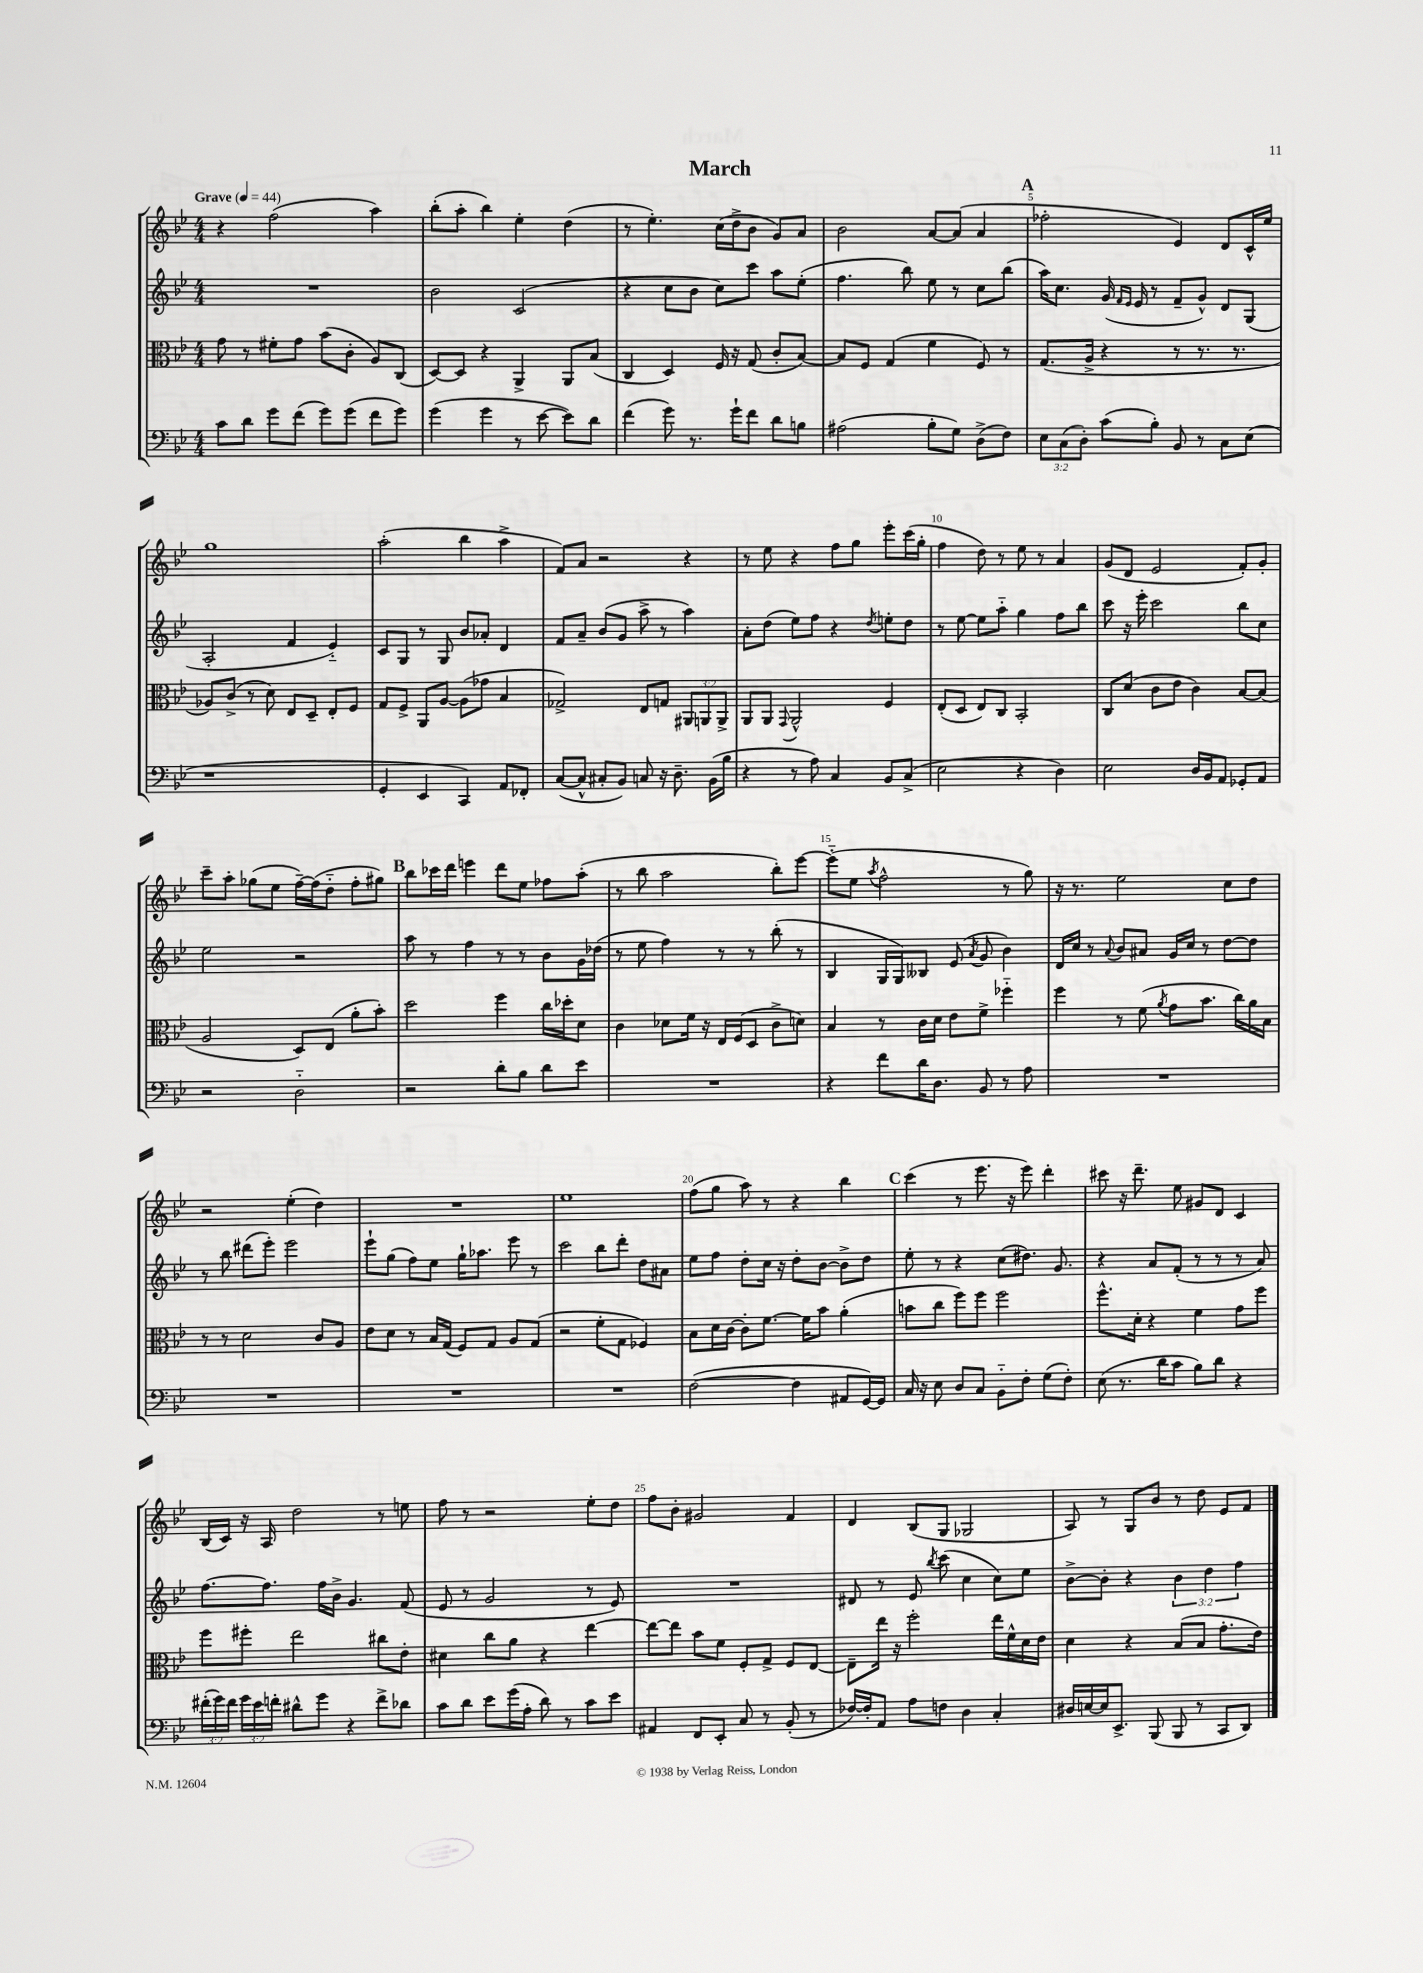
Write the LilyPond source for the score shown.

\header { title = "March" }
<<
\new StaffGroup <<
\new Staff = "s0" {
    \clef treble \key bes \major \numericTimeSignature \time 4/4 \tempo "Grave" 4 = 44
    \autoBeamOff r4 f''2( a''4) |
    bes''8[-.( a''8]-. bes''4) ees''4-. d''4( |
    r8 ees''4.-.) c''16[( d''16-> bes'8] g'8[) a'8] |
    bes'2 a'8[~ a'8]( a'4 |
    \mark \markup { \bold "A" } fes''2-. ees'4) d'8[ c'16-^ ees''16] |
    g''1 |
    a''2-.( bes''4 a''4-> |
    f'8[) a'8] r2 r4 |
    r8 ees''8 r4 f''8[ g''8] ees'''8[-. c'''16( g''16]-. |
    f''4 d''8) r8 ees''8 r8 a'4 |
    g'8[( d'8] ees'2 f'8[-.) g'8]-. |
    c'''8[-- a''8]-. ges''8[( ees''8] f''16[~--) f''16( d''8]-_ f''8[-. gis''8]) |
    \mark \markup { \bold "B" } bes''8[ ces'''16 d'''16] e'''4 d'''8[ ees''8] fes''8[ a''8]-.( |
    r8 bes''8 a''2 bes''8[-.) ees'''8]~ |
    ees'''8[-_( ees''8] \acciaccatura { a''8 } f''2-^ r8 g''8) |
    r16 r8. ees''2 c''8[ d''8] |
    r2 ees''4-.( d''4) |
    R1 |
    ees''1 |
    f''8[( g''8] a''8) r8 r4 bes''4 |
    \mark \markup { \bold "C" } c'''4( r8 ees'''8. r16 ees'''8) d'''4-. |
    cis'''8 r16 d'''8.-- ees''8 gis'8[ d'8] c'4 |
    bes16[( c'16]) r16 a16 d''2 r8 e''8 |
    f''8 r8 r2 ees''8[-. d''8] |
    f''8[ bes'8]-. gis'2 f'4 |
    d'4 bes8[( g8] ges2 |
    a8) r8 g8[ bes'8] r8 d''8 ees'8[ f'8] \bar "|." |
}
\new Staff = "s1" {
    \clef treble \key bes \major \numericTimeSignature \time 4/4 \override Staff.TupletNumber.text = #tuplet-number::calc-fraction-text
    \autoBeamOff R1 |
    bes'2 c'2( |
    r4 c''8[ bes'8] c''8[) c'''8] a''8[ ees''8]-.( |
    f''4. bes''8) ees''8 r8 c''8[ bes''8]( |
    \mark \markup { \bold "A" } a''16[) c''8.] g'16( \grace { f'16[ ees'16] } ees'16 r8 f'8[-- g'8]-^) d'8[ g8]( |
    a2-. f'4 ees'4-_) |
    c'8[ g8] r8 g8 bes'8[ aes'8]-. d'4 |
    f'8[ a'8]-- bes'8[( g'8] a''8-> r8 a''4) |
    a'8[-. d''8]( ees''8[) f''8] r4 \acciaccatura { d''8 } e''8[-. d''8] |
    r8 ees''8~ ees''8[ a''8]-_ g''4 f''8[ bes''8] |
    c'''8 r16 ees'''16-. c'''2 bes''8[ c''8] |
    ees''2 r2 |
    \mark \markup { \bold "B" } a''8 r8 f''4 r8 r8 bes'8[ g'16 des''16]( |
    r8 ees''8 f''4) r8 r8 bes''8-.( r8 |
    bes4 g16[ g16) beses8] ees'8( \acciaccatura { a'8 } g'8 bes'4) |
    d'16[ c''16] r8 \appoggiatura { a'8 } bes'8[ ais'8] g'16[ c''16] r8 d''8[~ d''8] |
    r8 bes''8 dis'''8[( ees'''8]-.) ees'''2 |
    ees'''8[-! g''8]( f''8[) ees''8] g''16[-! aes''8.] ees'''8 r8 |
    c'''2 bes''8[ d'''8]-. d''8[ ais'8] |
    ees''8[ f''8] d''8[-. c''16] r16 d''8[-. bes'8]~ bes'8[-> d''8] |
    \mark \markup { \bold "C" } ees''8-. r8 r4 c''8[( dis''8.]) g'8. |
    r4 a'8[ f'8]-.( r8 r8 r8 a'8) |
    f''8.[~ f''8.] f''16[ bes'16]-> g'4. f'8( |
    ees'8 r8 g'2 r8 ees'8) |
    R1 |
    dis'8 r8 ees'8 \acciaccatura { bes''8 } c'''8( c''4 c''8[) ees''8] |
    bes'8[~-> bes'8]-. r4 \tuplet 3/2 { bes'4 d''4 f''4 } \bar "|." |
}
\new Staff = "s2" {
    \clef alto \key bes \major \numericTimeSignature \time 4/4 \override Staff.TupletNumber.text = #tuplet-number::calc-fraction-text
    \autoBeamOff g'8 r8 fis'8[-. g'8] bes'8[( c'8]-. a8[) c8]( |
    d8[~) d8] r4 a,4-> a,8[ bes8]( |
    c4 d4) f16 r16 g8( c'8[-. bes8]~) |
    bes8[ f8] g4( f'4 f8) r8 |
    \mark \markup { \bold "A" } g8.[( a16]-> r4 r8 r8. r8. |
    aes8[) c'8]->( r8 d'8) ees8[ d8]-- ees8[-. f8] |
    g8[ f8]-> a,8[ a8]~ a8[( ges'8] bes4 |
    ges2->) ees8[ g8] \tuplet 3/2 { ais,8[ a,8 a,8]-> } |
    a,8[ a,8] \appoggiatura { g,8 } a,2-^ f4 |
    ees8[-.( d8] ees8[) c8] bes,2-. |
    c8[ d'8]( c'8[ ees'8] c'4) bes8[~ bes8]( |
    a2 d8[) ees8]( a'8[-. bes'8]-.) |
    \mark \markup { \bold "B" } d''2 f''4 c''16[ des''16-. d'8] |
    c'4 des'8[ f'16] r16 ees16[ f16( d8] c'8[-> d'8]) |
    bes4 r8 c'16[ d'16] ees'8[ f'8]-> fes''4-_ |
    f''4 r8 f'8( \acciaccatura { a'8 } g'8[ bes'8.] c''16[) a'16 bes16] |
    r8 r8 d'2 c'8[ a8] |
    ees'8[ d'8] r8 bes16[ g16]( f8[) g8] a8[ g8]( |
    r2 f'8[-. g8] fes4) |
    bes8[ d'16 c'16]~ c'8[-. f'8.]~ f'16[ bes'8] a'4-.( |
    \mark \markup { \bold "C" } b'8[ c''8] f''8[) f''8] f''2 |
    f''8.[-^ d'16]-. r4 f'4 g'8[ f''8] |
    f''8[ fis''8]-. ees''2 cis''8[ ees'8]-. |
    dis'4 c''8[ a'8] r4 ees''4~ |
    ees''8[~ ees''8] bes'8[ f'8] f8[-. g8]-> f8[ ees8]~ |
    ees8[-- ees''16] r16 f''2-. ees''16[ f'16-^ d'16 ees'16] |
    d'4 r4 bes8[( bes8] g'8.[-. ees'16]) \bar "|." |
}
\new Staff = "s3" {
    \clef bass \key bes \major \numericTimeSignature \time 4/4 \override Staff.TupletNumber.text = #tuplet-number::calc-fraction-text
    \autoBeamOff c'8[ d'8] g'8[ f'8]( g'8[) g'8]( f'8[ g'8]) |
    g'4( g'4 r8 ees'8~ ees'8[) d'8] |
    f'4( g'8) r8. g'16[-! f'8] d'8[ b8] |
    ais2( bes8[-. g8]) d8[->( f8]) |
    \mark \markup { \bold "A" } \tuplet 3/2 { ees8[ c8( d8]-.) } c'8[( bes8]-.) bes,8 r8 c8[ ees8]( |
    r1 |
    g,4-. ees,4 c,4) a,8[ fes,8]-. |
    c8[~( c8]-^ cis8[-. bes,8]) c8 r16 d8.-- bes,16[( bes16] |
    r4 r8 a8) c4 bes,8[ c8]->( |
    ees2 r4 d4) |
    ees2 d16[ bes,16 a,8] ges,8[-. a,8] |
    r2 d2-_ |
    \mark \markup { \bold "B" } r2 d'8[-. bes8] d'8[ ees'8] |
    R1 |
    r4 f'8[ d'16 d8.] bes,8 r8 a8 |
    R1 |
    R1 |
    R1 |
    R1 |
    f2~( f4 ais,8[ g,16~) g,16] |
    \mark \markup { \bold "C" } c16 r16 ees8 d8[ c8] bes,8[-_ f8]-. g8[( f8]-.) |
    ees8( r8. d'16[ c'8] bes8[) d'8] r4 |
    \tuplet 3/2 { fis'16[-.( g'16) fis'16] } \tuplet 3/2 { g'16[ ees'16 f'16]-. } dis'8[-^ g'8] r4 f'8[-> des'8] |
    c'8[ d'8] ees'8[ g'16( a16]-. d'8) r8 c'8[ ees'8] |
    ais,4 f,8[ ees,8]-. c8 r8 bes,8-.( r8 |
    fes16[~) fes16-. a,8] a8[ f8] d4 c4-. |
    dis16[ e16~ e16 ees,8.]-> bes,,8( bes,,8 r8 c,8[ d,8]) \bar "|." |
}
>>
>>
\layout { \context { \Score \override BarNumber.break-visibility = ##(#f #t #t) barNumberVisibility = #(every-nth-bar-number-visible 5) } }
